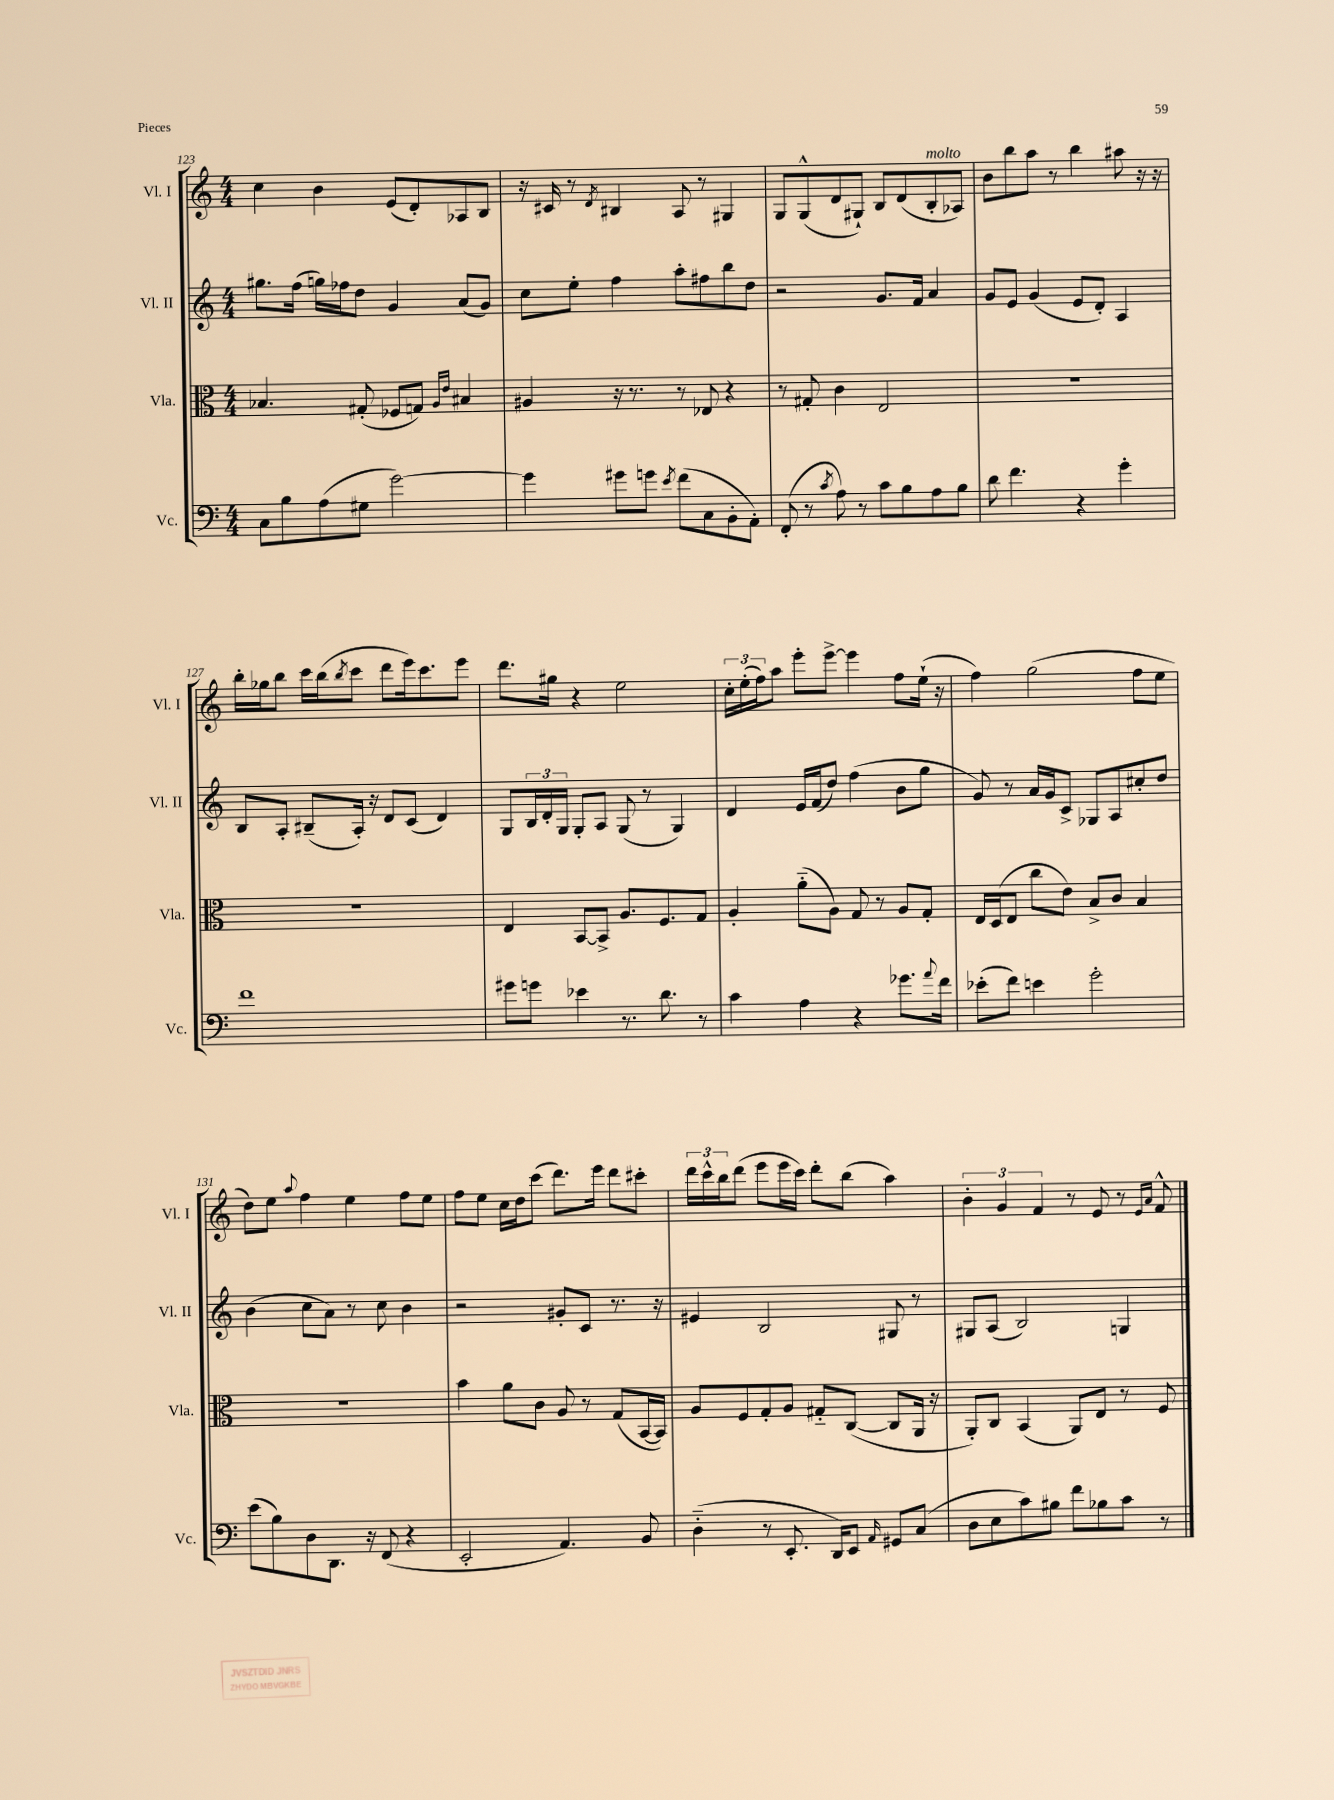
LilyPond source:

<<
\new StaffGroup <<
\new Staff = "s0" \with { instrumentName = "Vl. I" shortInstrumentName = "Vl. I" } {
    \clef treble \key c \major \numericTimeSignature \time 4/4
    c''4 b'4 e'8( d'8-.) aes8 b8 |
    r16 cis'16 r8 \acciaccatura { d'8 } bis4 a8 r8 gis4 |
    g8 g8-^( d'8 gis8-!) b8 d'8( b8-.^\markup { \italic "molto" } aes8) |
    b'8 b''8 a''8 r8 b''4 ais''8 r16 r16 |
    b''16-. ges''16 b''8 c'''16 b''16( \acciaccatura { b''8 } c'''8 d'''8 e'''16) c'''8. e'''8 |
    d'''8. gis''16 r4 e''2 |
    \tuplet 3/2 { c''16-. e''16-.( f''16) } a''8 e'''8-. e'''8~-> e'''4 f''8 e''16-!( r16 |
    f''4) g''2( f''8 e''8 |
    d''8) e''8 \appoggiatura { a''8 } f''4 e''4 f''8 e''8 |
    f''8 e''8 c''16 d''16 c'''8( d'''8.) e'''16 d'''8 cis'''8-. |
    \tuplet 3/2 { d'''16 c'''16-^ b''16 } d'''8( e'''8 e'''16 c'''16) d'''8-. b''8( a''4) |
    \tuplet 3/2 { b'4-. g'4 f'4 } r8 e'8 r8 \grace { e'16 a'16 } f'8-^ \bar "|." |
}
\new Staff = "s1" \with { instrumentName = "Vl. II" shortInstrumentName = "Vl. II" } {
    \clef treble \key c \major \numericTimeSignature \time 4/4
    gis''8. f''16( g''16) fes''16 d''8 g'4 a'8( g'8) |
    c''8 e''8-. f''4 a''8-. fis''8 b''8 d''8 |
    r2 g'8. f'16 a'4 |
    g'8 e'8 g'4( e'8 d'8-.) a4 |
    b8 a8-. bis8--( a16-.) r16 d'8 c'8( d'4) |
    g8 \tuplet 3/2 { b16 d'16-. g16 } g8-. a8 g8( r8 g4) |
    d'4 e'16 f'16( d''8) f''4( b'8 g''8 |
    g'8) r8 a'16 g'16 c'8-> ges8 a8 cis''8-. d''8 |
    b'4( c''8 a'8) r8 c''8 b'4 |
    r2 gis'8-. c'8 r8. r16 |
    eis'4 b2 gis8 r8 |
    gis8 a8( b2) g4 \bar "|." |
}
\new Staff = "s2" \with { instrumentName = "Vla." shortInstrumentName = "Vla." } {
    \clef alto \key c \major \numericTimeSignature \time 4/4
    bes4. gis8-.( fes8 g8) \grace { a16 e'16 } bis4 |
    ais4 r16 r8. r8 ees8 r4 |
    r8 gis8-. c'4 e2 |
    R1 |
    R1 |
    e4 b,8~ b,8-> a8. f8. g8 |
    a4-. a'8-_( a8) g8 r8 a8 g8-. |
    e16 d16( e8 c''8 e'8) b8-> c'8 b4 |
    R1 |
    b'4 a'8 c'8 a8 r8 g8( b,16~ b,16) |
    a8 f8 g8-. a8 gis8-_ c8~( c8 a,16 r16 |
    a,8-.) c8 b,4( a,8) e8 r8 f8 \bar "|." |
}
\new Staff = "s3" \with { instrumentName = "Vc." shortInstrumentName = "Vc." } {
    \clef bass \key c \major \numericTimeSignature \time 4/4
    c8 b8 a8( gis8 g'2~) |
    g'4 gis'8 g'8 \acciaccatura { e'8 } f'8( c8 b,8-. a,8-.) |
    f,8-.( r8 \acciaccatura { c'8 } a8) r8 c'8 b8 a8 b8 |
    d'8 f'4. r4 g'4-. |
    f'1 |
    gis'8 g'8 ees'4 r8. d'8. r8 |
    c'4 a4 r4 ges'8. \appoggiatura { a'8 } f'16 |
    ees'8-.( f'8) e'4 g'2-. |
    e'8( b8) d8 d,8. r16 f,8( r4 |
    e,2-. a,4.) b,8 |
    d4-_( r8 e,8.-. d,16) e,8 \grace { a,16 } gis,8 c8( |
    d8 e8 c'8) bis8 f'8 bes8 c'8 r8 \bar "|." |
}
>>
>>
\layout { \context { \Score currentBarNumber = #123 } }
